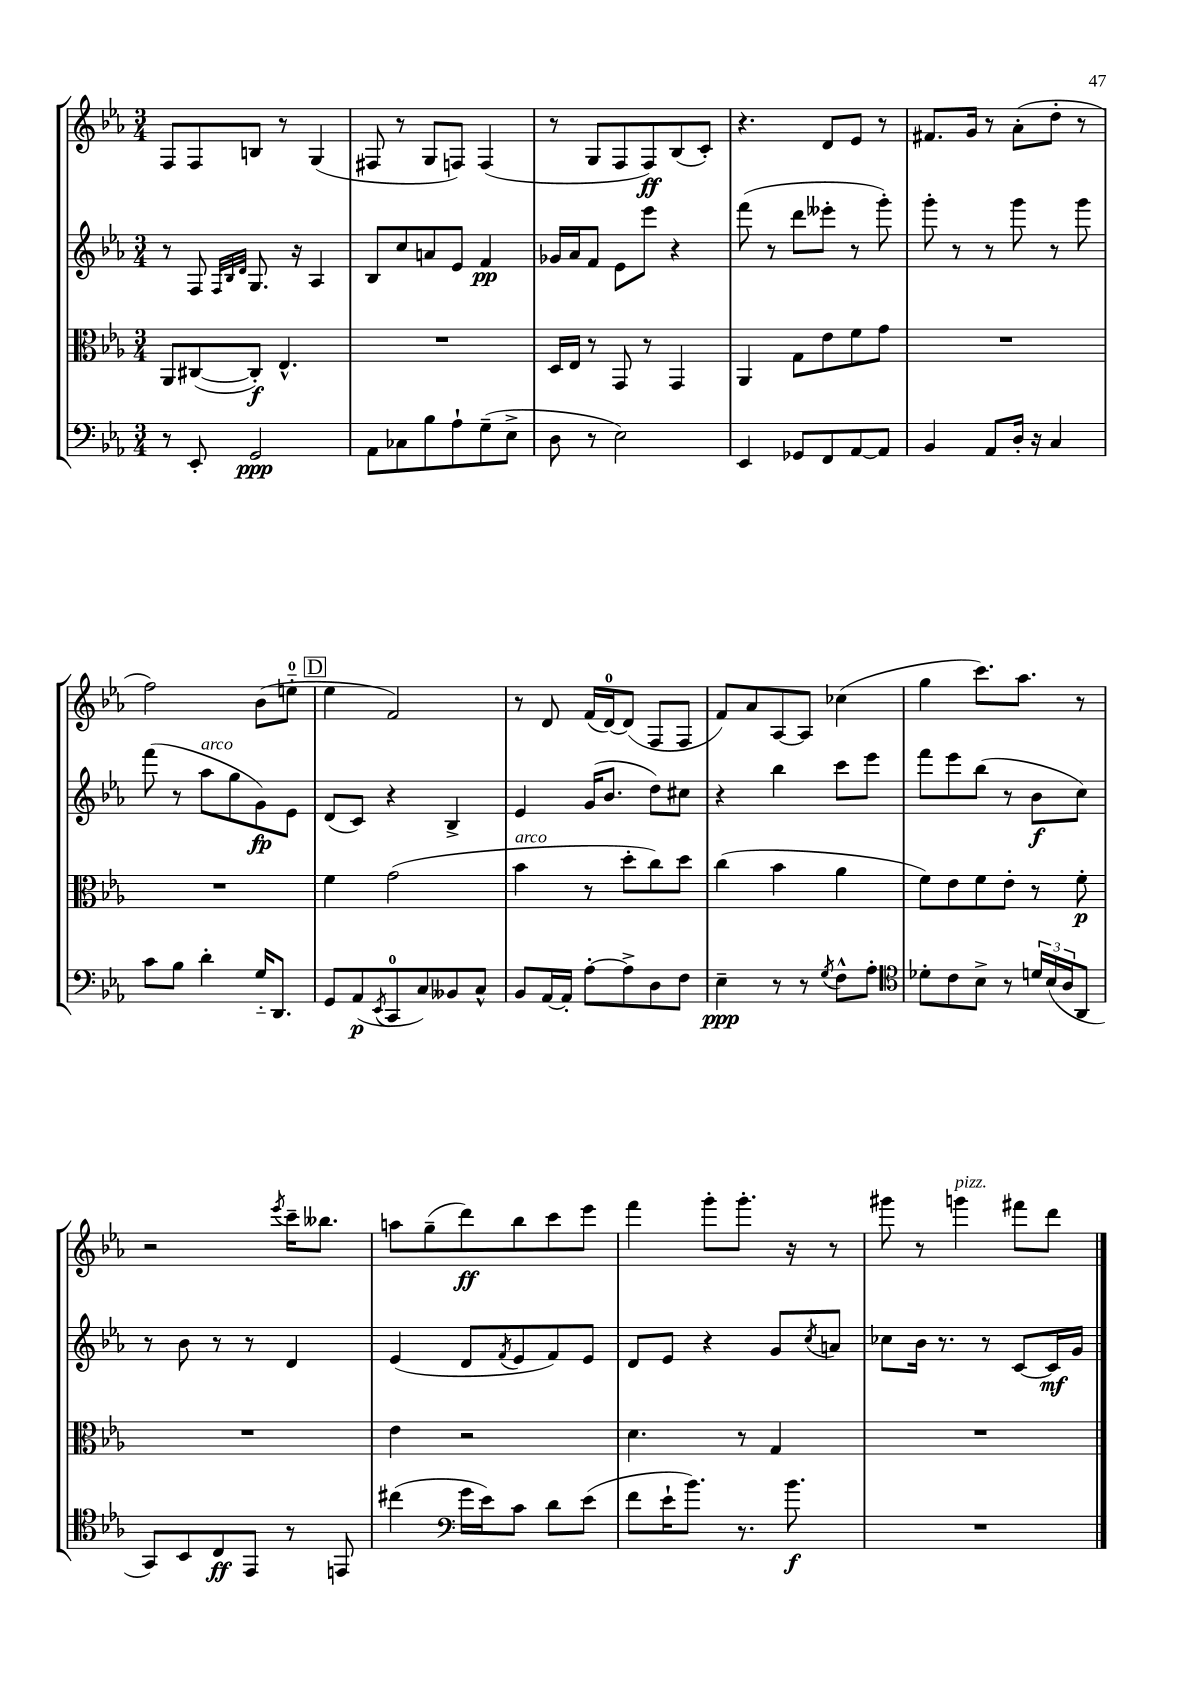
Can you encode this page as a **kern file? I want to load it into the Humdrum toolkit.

**kern	**dynam	**kern	**dynam	**kern	**dynam	**kern	**dynam
*part4	*part4	*part3	*part3	*part2	*part2	*part1	*part1
*staff4	*staff4	*staff3	*staff3	*staff2	*staff2	*staff1	*staff1
*clefF4	*	*clefC3	*	*clefG2	*	*clefG2	*
*k[b-e-a-]	*	*k[b-e-a-]	*	*k[b-e-a-]	*	*k[b-e-a-]	*
*M3/4	*	*M3/4	*	*M3/4	*	*M3/4	*
=52	=52	=52	=52	=52	=52	=52	=52
8r	.	8AA-/L	.	8r	.	8F/L	.
8EE-'/	.	([8C#X/	.	8F/	.	8F/	.
.	.	.	.	32qqF/LLL	.	.	.
.	.	.	.	32qqB-/	.	.	.
.	.	.	.	32qqd/JJJ	.	.	.
2GG/	ppp	8C#'/J])	f	8.G/	.	8Bn/J	.
.	.	4.E-^^/	.	.	.	8r	.
.	.	.	.	16r	.	.	.
.	.	.	.	4A-/	.	(4G/	.
=53	=53	=53	=53	=53	=53	=53	=53
8AA-\L	.	2.r	.	8B-/L	.	8F#X/	.
8C-X\	.	.	.	8cc/	.	8r	.
8B-\	.	.	.	8an/	.	8G/L	.
8A-`\	.	.	.	8e-/J	.	8Fn/J)	.
(8G~\	.	.	.	4f/	pp	(4F/	.
8E-^\J	.	.	.	.	.	.	.
=54	=54	=54	=54	=54	=54	=54	=54
8D\	.	16D/LL	.	16g-X/LL	.	8r	.
.	.	16E-/JJ	.	16a-/J	.	.	.
8r	.	8r	.	8f/J	.	8G/L	.
2E-\)	.	8GG/	.	8e-\L	.	8F/	.
.	.	8r	.	8eee-\J	.	8F/)	ff
.	.	4GG/	.	4r	.	(8B-/	.
.	.	.	.	.	.	8c'/J)	.
=55	=55	=55	=55	=55	=55	=55	=55
4EE-/	.	4AA-/	.	(8fff\	.	4.r	.
.	.	.	.	8r	.	.	.
8GG-X/L	.	8G\L	.	8ddd\L	.	.	.
8FF/	.	8e-\	.	8eee--X'\J	.	8d/L	.
[8AA-/	.	8f\	.	8r	.	8e-/J	.
8AA-/J]	.	8g\J	.	8ggg'\)	.	8r	.
=56	=56	=56	=56	=56	=56	=56	=56
4BB-/	.	2.r	.	8ggg'\	.	8.f#X/L	.
.	.	.	.	8r	.	.	.
.	.	.	.	.	.	16g/Jk	.
8AA-/L	.	.	.	8r	.	8r	.
16D'/Jk	.	.	.	8ggg\	.	(8a-'\L	.
16r	.	.	.	.	.	.	.
4C/	.	.	.	8r	.	8dd'\J	.
.	.	.	.	8ggg\	.	8r	.
!!LO:LB:g=z
=57	=57	=57	=57	=57	=57	=57	=57
8c\L	.	2.r	.	(8fff\	.	2ff\)	.
8B-\J	.	.	.	8r	.	.	.
!	!	!	!	!LO:TX:a:i:t=arco	!	!	!
4d'\	.	.	.	8aa-\L	.	.	.
.	.	.	.	8gg\	.	.	.
16G/KL	.	.	.	8g\)	fp	(8b-\L	.
8.DD/J	.	.	.	.	.	.	.
.	.	.	.	8e-\J	.	8een\J	.
!!LO:REH:place=s1:t=D
=58	=58	=58	=58	=58	=58	=58	=58
8GG/L	.	4f\	.	(8d/L	.	4ee-\	.
(8AA-/	p	.	.	8c/J)	.	.	.
8qEE-/	.	.	.	.	.	.	.
8CC/	.	(2g\	.	4r	.	2f/)	.
8C/)	.	.	.	.	.	.	.
8BB--X/	.	.	.	4B-^/	.	.	.
8C^^/J	.	.	.	.	.	.	.
=59	=59	=59	=59	=59	=59	=59	=59
!	!	!LO:TX:a:i:t=arco	!	!	!	!	!
8BB-/L	.	4b-\	.	4e-/	.	8r	.
[16AA-/L	.	.	.	.	.	8d/	.
16AA-'/JJ]	.	.	.	.	.	.	.
[8A-'\L	.	8r	.	(16g/KL	.	(16f/LL	.
.	.	.	.	8.b-/J	.	[16d/J)	.
8A-^\]	.	8dd'\L	.	.	.	(8d/J]	.
8D\	.	8cc\)	.	8dd\L)	.	8F/L	.
8F\J	.	8dd\J	.	8cc#X\J	.	8F/J	.
=60	=60	=60	=60	=60	=60	=60	=60
4E-~\	ppp	(4cc\	.	4r	.	8f/L)	.
.	.	.	.	.	.	8a-/	.
8r	.	4b-\	.	4bb-\	.	[8A-/	.
8r	.	.	.	.	.	8A-/J]	.
8qG/	.	.	.	.	.	.	.
8F^^\L	.	4a-\	.	8ccc\L	.	(4cc-X\	.
8A-'\J	.	.	.	8eee-\J	.	.	.
=61	=61	=61	=61	=61	=61	=61	=61
*clefC4	*	*	*	*	*	*	*
8d-X'\L	.	8f\L)	.	8fff\L	.	4gg\	.
8c\	.	8e-\	.	8eee-\	.	.	.
8B-^\J	.	8f\	.	(8bb-\J	.	8.ccc\L)	.
8r	.	8e-'\J	.	8r	.	.	.
.	.	.	.	.	.	8.aa-\J	.
24dn/LL	.	8r	.	8b-\L	f	.	.
(24B-/	.	.	.	.	.	.	.
24A-/J	.	.	.	.	.	.	.
8AA-/J	.	8f'\	p	8cc\J)	.	8r	.
!!LO:LB:g=z
=62	=62	=62	=62	=62	=62	=62	=62
8GG/L)	.	2.r	.	8r	.	2r	.
8BB-/	.	.	.	8b-\	.	.	.
8C/	ff	.	.	8r	.	.	.
8EE-/J	.	.	.	8r	.	.	.
.	.	.	.	.	.	8qeee-/	.
8r	.	.	.	4d/	.	16ccc~\KL	.
.	.	.	.	.	.	8.bb--X\J	.
8EEn/	.	.	.	.	.	.	.
=63	=63	=63	=63	=63	=63	=63	=63
(4cc#X\	.	4e-\	.	(4e-/	.	8aan\L	.
.	.	.	.	.	.	(8gg~\	.
*clefF4	*	*	*	*	*	*	*
16g\LL	.	2r	.	8d/L	.	8ddd\)	ff
16e-\J)	.	.	.	.	.	.	.
.	.	.	.	8qf/	.	.	.
8c\J	.	.	.	8e-/	.	8bb-\	.
8d\L	.	.	.	8f/)	.	8ccc\	.
(8e-\J	.	.	.	8e-/J	.	8eee-\J	.
=64	=64	=64	=64	=64	=64	=64	=64
8f\L	.	4.d\	.	8d/L	.	4fff\	.
16e-`\K	.	.	.	8e-/J	.	.	.
8.b-\J)	.	.	.	.	.	.	.
.	.	.	.	4r	.	8ggg'\L	.
8.r	.	8r	.	.	.	8.ggg'\J	.
.	.	4G/	.	8g/L	.	.	.
8.b-\	f	.	.	.	.	16r	.
.	.	.	.	8qcc/	.	.	.
.	.	.	.	8an/J	.	8r	.
=65	=65	=65	=65	=65	=65	=65	=65
2.r	.	2.r	.	8cc-X\L	.	8ggg#X\	.
.	.	.	.	16b-\Jk	.	8r	.
.	.	.	.	8.r	.	.	.
!	!	!	!	!	!	!LO:TX:a:i:t=pizz.	!
.	.	.	.	.	.	4gggn\	.
.	.	.	.	8r	.	.	.
.	.	.	.	[8c/L	.	8fff#X\L	.
.	.	.	.	16c/L]	mf	8ddd\J	.
.	.	.	.	16g/JJ	.	.	.
==	==	==	==	==	==	==	==
*-	*-	*-	*-	*-	*-	*-	*-
